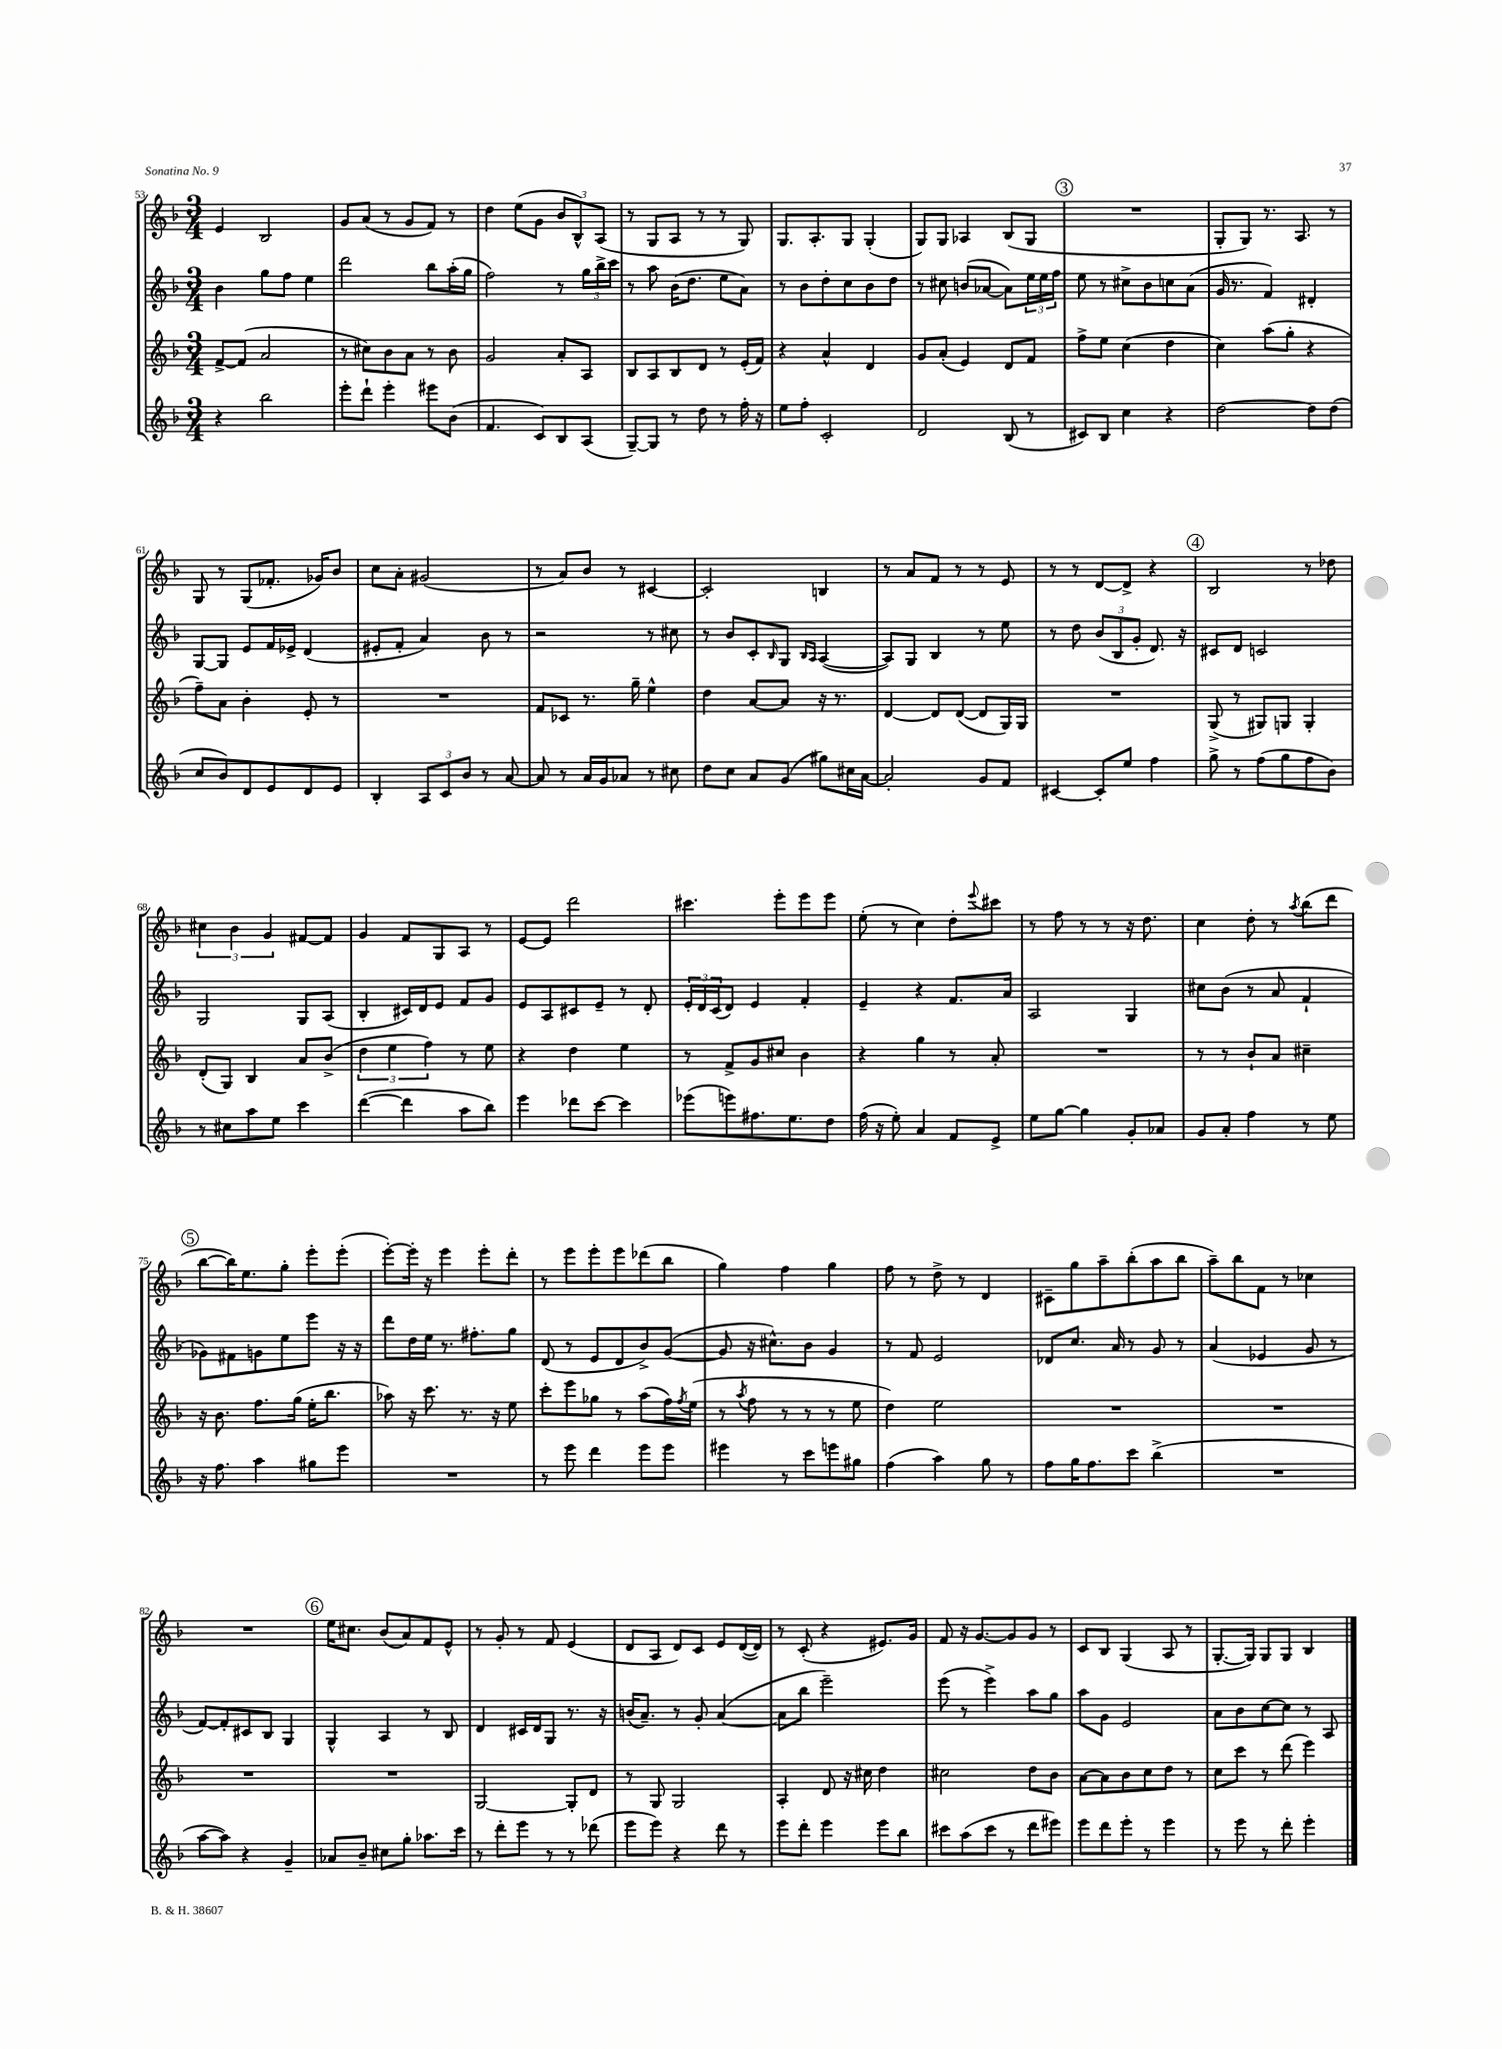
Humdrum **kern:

**kern	**kern	**kern	**kern
*staff4	*staff3	*staff2	*staff1
*clefG2	*clefG2	*clefG2	*clefG2
*k[b-]	*k[b-]	*k[b-]	*k[b-]
*M3/4	*M3/4	*M3/4	*M3/4
4r	[8f^	4b-	4e
.	(8f]	.	.
2bb-	2a	8gg	2B-
.	.	8ff	.
.	.	4ee	.
=	=	=	=
8eee'	8r	2ddd	8g
8ddd`	8cc#)	.	(8a
4eee'	8b-	.	8r
.	8a	.	8g
8eee#	8r	8bb-	8f)
(8b-	8b-	(16aa'	8r
.	.	16gg	.
=	=	=	=
4.f	2g	2ff)	4dd
.	.	.	(8ee
8c)	.	.	8g
8B-	8a'	8r	12b-
.	.	.	12B-^^)
(8A	8A	24gg	.
.	.	24bb-^	(12A
.	.	24ccc	.
=	=	=	=
[8G~)	8B-	8r	8r
8G]	8A	8aa	8G
8r	8B-	(16b-	8A
.	.	8.dd	.
8dd	8d	.	8r
8r	8r	8ee	8r
16ff'	(16e'	8a)	8G)
16r	16f)	.	.
=	=	=	=
8ee	4r	8r	8.G
8ff'	.	8b-	.
.	.	.	8.A'
2c'	4a^^	8dd'	.
.	.	8cc	8G
.	4d	8b-	(4G'
.	.	8dd	.
=	=	=	=
2d	8g	8r	8G)
.	(8a'	8cc#	8G
.	4e)	(8b	4A-
.	.	[8a-	.
(8B-	8d	8a-])	(8B-
8r	8f	24ee	8G
.	.	24ee	.
.	.	24ff	.
=	=	=	=
8c#)	8ff^	8ee	2.r
8B-	8ee	8r	.
4cc	(4cc	8cc#^	.
.	.	8b-	.
4r	4dd	8cc	.
.	.	(8a	.
=	=	=	=
[2dd	4cc)	16g	8G'
.	.	8.r	.
.	.	.	8G)
.	(8aa	4f)	8.r
.	8gg'	.	.
.	.	.	8.A
8dd]	4r	4d#'	.
(8dd	.	.	8r
=	=	=	=
8cc	8ff~)	[8G	8G
8b-)	8a	8G]	8r
8d	4b-'	8e	(8G
8e	.	16f	8.f-'
.	.	16e-^	.
8d	8e'	(4d	.
.	.	.	16g-)
8e	8r	.	8b-
=	=	=	=
4B-'	2.r	8e#'	8cc
.	.	8f'	8a'
12A	.	4a)	(2g#
12c	.	.	.
12b-	.	.	.
8r	.	8b-	.
[8a	.	8r	.
=	=	=	=
8a]	8f	2r	8r
8r	8c-	.	8a)
16a	8.r	.	8b-
16g	.	.	.
8a-	.	.	8r
.	16gg~	.	.
8r	4ee^^	8r	[4c#
8cc#	.	8cc#	.
=	=	=	=
8dd	4dd	8r	2c#']
8cc	.	8b-	.
8a	[8a	8c'	.
.	.	16qqB-	.
(8g	8a]	8G	.
.	.	16qqB-	.
.	.	16qqA	.
8gg#)	16r	([4A	4B
.	8.r	.	.
16cc#	.	.	.
[16a	.	.	.
=	=	=	=
2a']	[4d	8A])	8r
.	.	8G	8a
.	8d]	4B-	8f
.	([8d	.	8r
8g	8d]	8r	8r
8f	16G)	8ee	8e
.	16G	.	.
=	=	=	=
[4c#	2.r	8r	8r
.	.	8dd	8r
8c#']	.	(12b-	[8d
.	.	12B-	.
8ee	.	.	8d^]
.	.	12g'	.
4ff	.	8.d)	4r
.	.	16r	.
=	=	=	=
8gg^	(8G^	8c#	2B-
8r	8r	8d	.
(8ff	8G#)	2c	.
8gg	8G	.	.
8ff	4G'	.	8r
8b-)	.	.	8dd-
=	=	=	=
8r	(8d'	2G	6cc#
8cc#	8G)	.	.
.	.	.	6b-
8aa	4B-	.	.
.	.	.	6g
8ee	.	.	.
4ccc	8a	8G	[8f#
.	(8b-^	(8A	8f#]
=	=	=	=
([4ddd	6dd	4B-'	4g
.	6ee	.	.
4ddd]	.	16c#)	8f
.	.	16d	.
.	6ff)	.	.
.	.	8e	8G
8aa	8r	8f	8A
8bb-)	8ee	8g	8r
=	=	=	=
4eee	4r	8e	[8e
.	.	8A	8e]
8ddd-	4dd	8c#	2ddd
[8ccc	.	8e~	.
4ccc]	4ee	8r	.
.	.	8d'	.
=	=	=	=
(8eee-	8r	24e'	4.ccc#
.	.	24d	.
.	.	(24c	.
8eee)	8f^	8d)	.
8.ff#	8g	4e	.
.	8cc#	.	8eee'
8.ee	.	.	.
.	4b-	4f'	8eee
8dd	.	.	8eee
=	=	=	=
(16ff	4r	4e~	(8ee'
16r	.	.	.
8ee')	.	.	8r
4a	4gg	4r	4cc)
8f	8r	8.f	8dd'
.	.	.	8qqeee
8e^	8a'	.	8ccc#
.	.	16a	.
=	=	=	=
8ee	2.r	2A	8r
[8gg	.	.	8ff
4gg]	.	.	8r
.	.	.	8r
8g'	.	4G	16r
.	.	.	8.dd
8a-	.	.	.
=	=	=	=
8g	8r	8cc#	4cc
8a'	8r	(8b-	.
4ff	8b-`	8r	8dd'
.	8a	8a	8r
.	.	.	8qaa
8r	4cc#~	4f`	(8bb-
8ee	.	.	8ddd
=	=	=	=
16r	16r	8g-)	[8bb-
8.ff	8.b-	.	.
.	.	8f#	16bb-])
.	.	.	8.ee
4aa	8.ff	8g	.
.	.	8ee	8gg'
.	(16gg	.	.
8gg#	16ee'	8eee	8eee'
.	8.bb-	.	.
8eee	.	16r	(8eee'
.	.	16r	.
=	=	=	=
2.r	8aa-)	8ddd	[8eee')
.	16r	16dd	16eee']
.	8.ccc	16ee	16r
.	.	8.r	4eee
.	8.r	.	.
.	.	8.ff#'	.
.	.	.	8eee'
.	16r	.	.
.	8ee	8gg	8ddd'
=	=	=	=
8r	8ccc'	(8d	8r
8eee	8eee	8r	8eee
4ddd	8gg-	8e	8eee'
.	8r	8d	8eee
8eee	(8aa	8b-^)	(8ddd-
8eee	16ff)	([8g	8bb-
.	8qff	.	.
.	(16ee	.	.
=	=	=	=
4eee#	8r	8g]	4gg)
.	8qaa	.	.
.	8ff	16r	.
.	.	8.cc#^^)	.
8r	8r	.	4ff
8ccc	8r	8b-	.
8eee	8r	4g	4gg
8gg#	8ee	.	.
=	=	=	=
(4ff	4dd)	8r	8ff
.	.	8f	8r
4aa)	2ee	2e	8dd^
.	.	.	8r
8gg	.	.	4d
8r	.	.	.
=	=	=	=
8ff	2.r	8d-	8c#~
16gg	.	8.cc	8gg
8.ff	.	.	.
.	.	.	8aa~
.	.	16a	.
8ccc	.	8r	(8bb-'
(4bb-^	.	8g	8aa
.	.	8r	8bb-
=	=	=	=
2.r	2.r	(4a	8aa~)
.	.	.	8bb-
.	.	4e-	8f
.	.	.	8r
.	.	8g	4cc-
.	.	8r	.
=	=	=	=
[8aa	2.r	[8f)	2.r
8aa])	.	8f']	.
4r	.	8c#	.
.	.	8B-	.
4g~	.	4G	.
=	=	=	=
8a-	2.r	4G^^	16ee
.	.	.	8.cc#
8b-~	.	.	.
8cc#	.	4A	(8b-
8gg'	.	.	8a)
8.aa-	.	8r	8f
.	.	8B-	8e^^
16ccc	.	.	.
=	=	=	=
8r	[2G	4d	8r
8ddd'	.	.	8g'
8eee	.	16c#	8r
.	.	16d	.
8r	.	8G	8f
8r	8G']	8.r	(4e
(8ddd-	8d	.	.
.	.	16r	.
=	=	=	=
8eee	8r	(16b	8d
.	.	8.a~)	.
8eee)	8G	.	8A
4r	2G	8r	8d)
.	.	8g'	8c
8ddd	.	([4a	8e
8r	.	.	([16d
.	.	.	16d])
=	=	=	=
8eee	4A'	8a]	8r
8ddd'	.	8bb-	(8c'
4eee	8d	2eee~)	4r
.	16r	.	.
.	16cc#	.	.
8eee	4dd	.	8.e#)
8bb-	.	.	.
.	.	.	16g
=	=	=	=
8ccc#	2cc#	(8eee	8f
(8aa	.	8r	16r
.	.	.	[8.g
8ccc#	.	4eee^)	.
8r	.	.	8g]
8ddd	8dd	8aa	8g
8eee#)	8b-	8gg	8r
=	=	=	=
8eee	[8a	8aa	8c
8ddd	8a]	8g	8B-
8eee'	8b-	2e	(4G
8r	8cc	.	.
4eee	8dd	.	8A
.	8r	.	8r
=	=	=	=
8r	8cc	8a	[8.G'
8eee	8ccc	8b-	.
.	.	.	16G])
8r	8r	[8cc	8G
8ddd'	(8ddd	8cc]	8G
4eee'	4eee)	8r	4B-
.	.	8A	.
==	==	==	==
*-	*-	*-	*-
